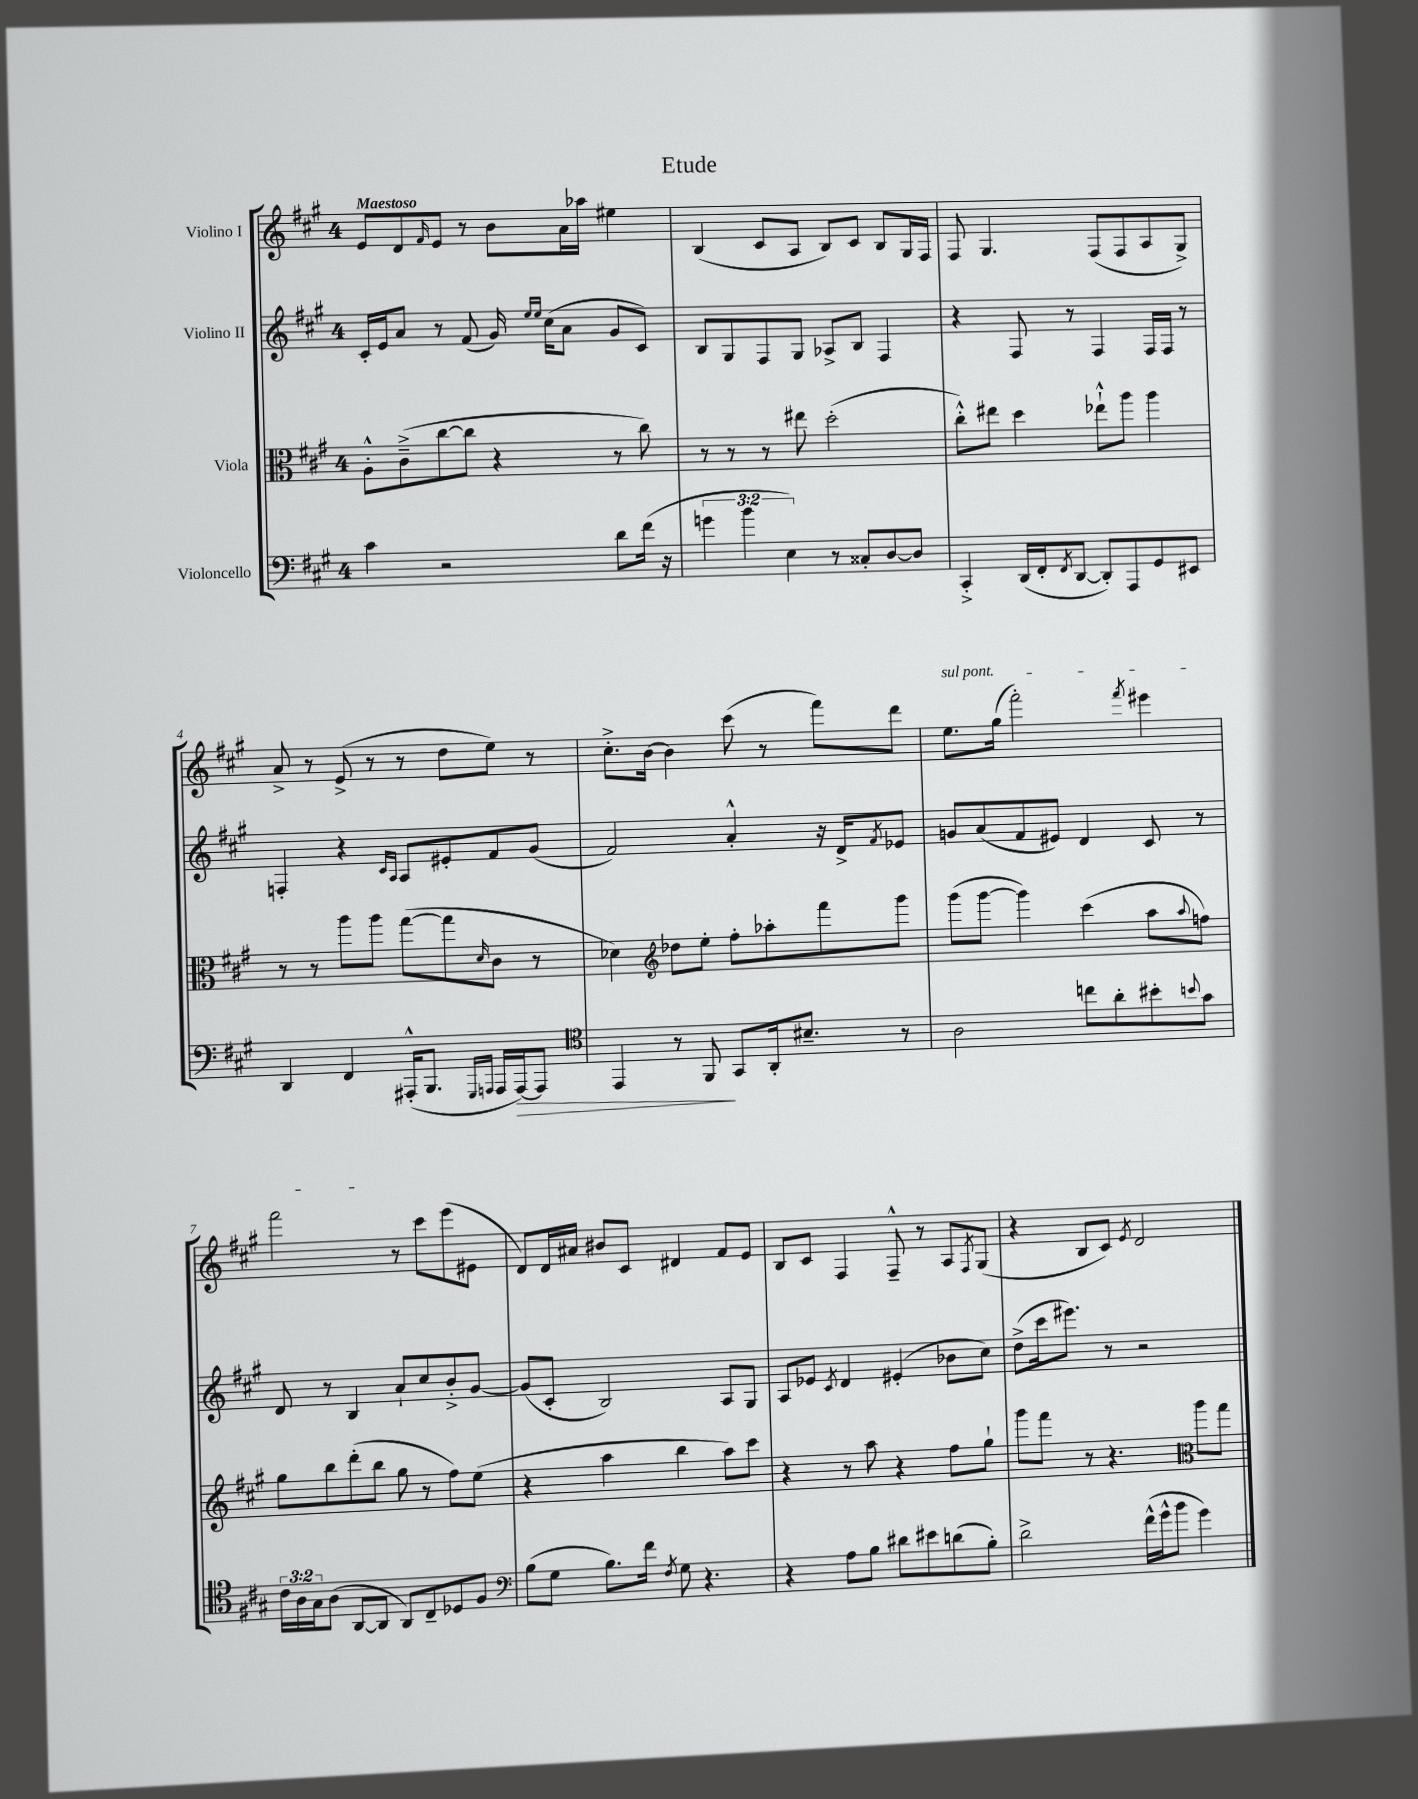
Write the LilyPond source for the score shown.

\header { title = "Etude" }
<<
\new StaffGroup <<
\new Staff = "s0" \with { instrumentName = "Violino I" } {
    \clef treble \key a \major \once \override Staff.TimeSignature.style = #'single-digit \time 4/4 \tempo "Maestoso"
    e'8 d'8 \grace { fis'16 } e'8 r8 b'8 a'16 aes''16 eis''4 |
    b4( cis'8 a8 b8) cis'8 b8 gis16 fis16 |
    fis8 gis4. fis8( fis8 a8 gis8->) |
    a'8-> r8 e'8->( r8 r8 d''8 e''8) r8 |
    cis''8.-.-> b'16~ b'4 cis'''8( r8 fis'''8) d'''8 |
    \once \override TextSpanner.bound-details.left.text = \markup { \italic "sul pont." } e''8.\startTextSpan gis''16( fis'''2-.) \acciaccatura { fis'''8 } eis'''4 |
    fis'''2\stopTextSpan r8 cis'''8 e'''8( eis'8 |
    d'8) d'16 ais'16 bis'8 cis'8 dis'4 fis'8 e'8 |
    b8 cis'8 fis4 fis8---^ r8 a8 \acciaccatura { fis8 } gis8( |
    r4 b8 cis'8) \acciaccatura { e'8 } d'2 \bar "|." |
}
\new Staff = "s1" \with { instrumentName = "Violino II" } {
    \clef treble \key a \major \once \override Staff.TimeSignature.style = #'single-digit \time 4/4
    cis'16-. e'16 a'8 r8 fis'8( gis'16) \grace { e''16 e''16 } cis''16( a'8 gis'8 cis'8) |
    b8 gis8 fis8 gis8 aes8-> b8 fis4 |
    r4 fis8 r8 fis4 fis16 fis16 r8 |
    f4-. r4 \grace { cis'16 a16 } a8 eis'8-. fis'8 gis'8( |
    fis'2) a'4-.-^ r16 d'16-> \acciaccatura { fis'8 } ees'8 |
    g'8 a'8( fis'8 eis'8) d'4 cis'8 r8 |
    d'8 r8 b4 a'8-! cis''8 b'8-.-> gis'8~ |
    gis'8( cis'8-. b2) a8 gis8 |
    a8 ees'8 \acciaccatura { cis'8 } d'4 eis'4-.( bes'8 cis''8) |
    d''8->( cis'''16 eis'''8.) r8 r2 \bar "|." |
}
\new Staff = "s2" \with { instrumentName = "Viola" } {
    \clef alto \key a \major \once \override Staff.TimeSignature.style = #'single-digit \time 4/4
    a8-.-^ cis'8--->( cis''8~ cis''8 r4 r8 cis''8) |
    r8 r8 r8 eis''8 d''2-.( |
    cis''8-.-^) eis''8 d''4 ees''8-!-^ a''8 a''4 |
    r8 r8 a''8 a''8 gis''8~( gis''8 \grace { d'16 } cis'8 r8 |
    des'4) \clef treble des''8 e''8-. fis''8-. aes''8-. fis'''8 gis'''8 |
    gis'''8( gis'''8~ gis'''4) cis'''4( a''8 \appoggiatura { a''8 } f''8) |
    gis''8 b''8 d'''8-.( b''8 gis''8 r8 fis''8) e''8( |
    r4 a''4 b''4 a''8) cis'''8 |
    r4 r8 a''8 r4 fis''8 gis''8-! |
    gis'''8 fis'''8 r8 r4. \clef alto a''8 gis''8 \bar "|." |
}
\new Staff = "s3" \with { instrumentName = "Violoncello" } {
    \clef bass \key a \major \once \override Staff.TimeSignature.style = #'single-digit \time 4/4 \override Staff.TupletNumber.text = #tuplet-number::calc-fraction-text
    cis'4 r2 d'8 fis'16( r16 |
    \tuplet 3/2 { g'4 b'4 e4) } r8 cisis8-. d8~ d8 |
    cis,4-.-> d,16( fis,16-. \acciaccatura { fis,8 } d,8~ d,8-.) a,,8 gis,8 eis,8 |
    d,4 fis,4 ais,,16-.-^( b,,8. \grace { gis,,16 a,,16 } a,,16 a,,16~\>) a,,8 |
    \clef tenor e,4 r8 fis,8\! gis,8 a,16-. bis8.-- r8 |
    a2 c''8 a'8-. bis'8-. \appoggiatura { b'8 } gis'8 |
    \tuplet 3/2 { cis'16 a16 gis16 } a8( a,8~ a,8 a,8) cis8-- des8 fis8 |
    \clef bass b8( gis8 b8.) fis'16 \acciaccatura { fis8 } gis8 r4. |
    r4 a8 b8 dis'8 eis'8 d'8( b8-.) |
    d'2-> fis'16-^( gis'16-^ b'8 gis'4) \bar "|." |
}
>>
>>
